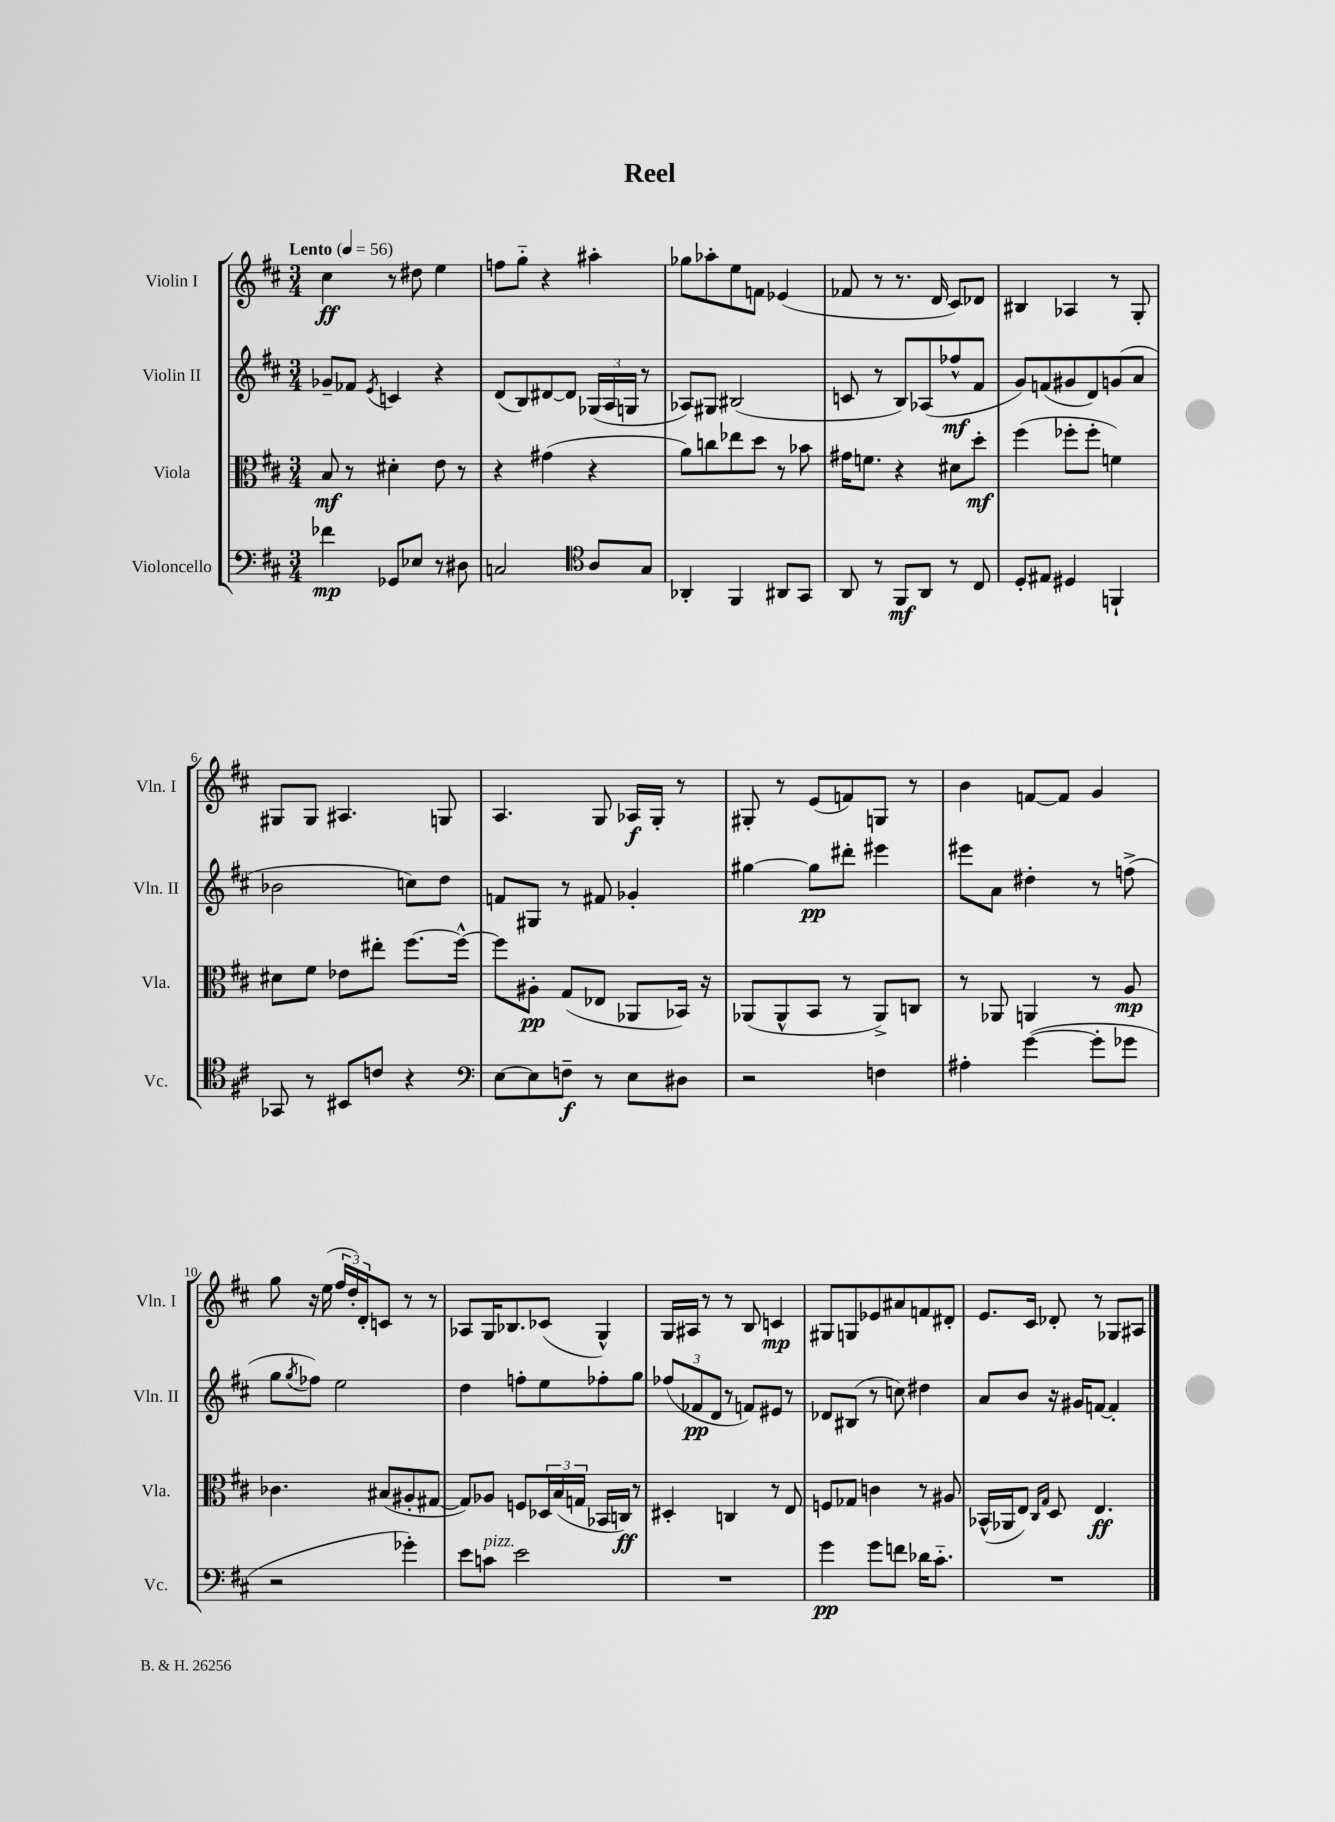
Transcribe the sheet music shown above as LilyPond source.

\header { title = "Reel" }
<<
\new StaffGroup <<
\new Staff = "s0" \with { instrumentName = "Violin I" shortInstrumentName = "Vln. I" } {
    \clef treble \key d \major \numericTimeSignature \time 3/4 \tempo "Lento" 4 = 56
    cis''4\ff r8 dis''8 e''4 |
    f''8 g''8-_ r4 ais''4-. |
    ges''8 aes''8-. e''8 f'8 ees'4( |
    fes'8 r8 r8. d'16 cis'8) des'8 |
    bis4 aes4 r8 g8-. |
    gis8 gis8 ais4. g8 |
    a4. g8 aes16\f g16-. r8 |
    gis8-. r8 e'8( f'8) g8 r8 |
    b'4 f'8~ f'8 g'4 |
    g''8 r16 e''16( \tuplet 3/2 { fis''16 d''16-.) d'16-. } c'8 r8 r8 |
    aes8 g16 bes8. ces'8( g4-^) |
    g16 ais16 r8 r8 b8 c'4\mp |
    gis8 g8 ees'8 ais'8 f'8 dis'8-. |
    e'8. cis'16 des'8-. r8 ges8 ais8 \bar "|." |
}
\new Staff = "s1" \with { instrumentName = "Violin II" shortInstrumentName = "Vln. II" } {
    \clef treble \key d \major \numericTimeSignature \time 3/4
    ges'8-- fes'8 \acciaccatura { e'8 } c'4 r4 |
    d'8( b8) dis'8~ dis'8 \tuplet 3/2 { ges16( a16 g16 } r8 |
    aes8) gis8 bis2( |
    c'8 r8 b8) aes8( fes''8-^\mf fis'8 |
    g'8) f'8( gis'8 d'8) g'8( a'8 |
    bes'2 c''8) d''8 |
    f'8 gis8 r8 fis'8 ges'4-. |
    gis''4~ gis''8\pp dis'''8-. eis'''4 |
    eis'''8 a'8 dis''4-. r8 f''8->( |
    g''8 \acciaccatura { g''8 } fes''8) e''2 |
    d''4 f''8-. e''8 fes''8-. g''8 |
    \tuplet 3/2 { fes''8( fes'8\pp d'8 } r8 f'8) eis'8 r8 |
    des'8 bis8( r8 c''8) dis''4 |
    a'8 b'8 r16 gis'16 f'8~ f'4-. \bar "|." |
}
\new Staff = "s2" \with { instrumentName = "Viola" shortInstrumentName = "Vla." } {
    \clef alto \key d \major \numericTimeSignature \time 3/4
    b8\mf r8 dis'4-. e'8 r8 |
    r4 gis'4( r4 |
    a'8) c''8 ees''8 d''8 r8 bes'8 |
    gis'16 f'8. r4 dis'8 d''8-.\mf |
    fis''4( fes''8-. fes''8-. f'4) |
    dis'8 fis'8 ees'8 eis''8-. fis''8.~ fis''16~-^ |
    fis''8 ais8-.\pp g8( ees8 aes,8 bes,16) r16 |
    aes,8( aes,8-^ b,8 r8 aes,8->) c8 |
    r8 aes,8 a,4 r8 a8\mp |
    ces'4. bis8( ais8-. gis8~ |
    gis8) aes8 f8 \tuplet 3/2 { des16 b16( g16 } bes,16 c16\ff) r8 |
    dis4-. c4 r8 e8 |
    f8 ges8 c'4 r8 ais8 |
    bes,16-^( aes,16 e8) \grace { cis16 g16 } d8 e4.\ff \bar "|." |
}
\new Staff = "s3" \with { instrumentName = "Violoncello" shortInstrumentName = "Vc." } {
    \clef bass \key d \major \numericTimeSignature \time 3/4
    fes'4\mp ges,8 ees8 r8 dis8 |
    c2 \clef tenor a8 g8 |
    aes,4-. fis,4 ais,8 g,8 |
    a,8 r8 fis,8\mf a,8 r8 cis8 |
    d8-. eis8 dis4 f,4-! |
    ges,8 r8 bis,8 c'8 r4 |
    \clef bass e8~ e8 f8--\f r8 e8 dis8 |
    r2 f4 |
    ais4-. g'4~( g'8-. ges'8 |
    r2 ges'4-.) |
    e'8 c'8^\markup { \italic "pizz." } e'2 |
    R2. |
    g'4\pp g'8 f'8 des'16 cis'8.-_ |
    R2. \bar "|." |
}
>>
>>
